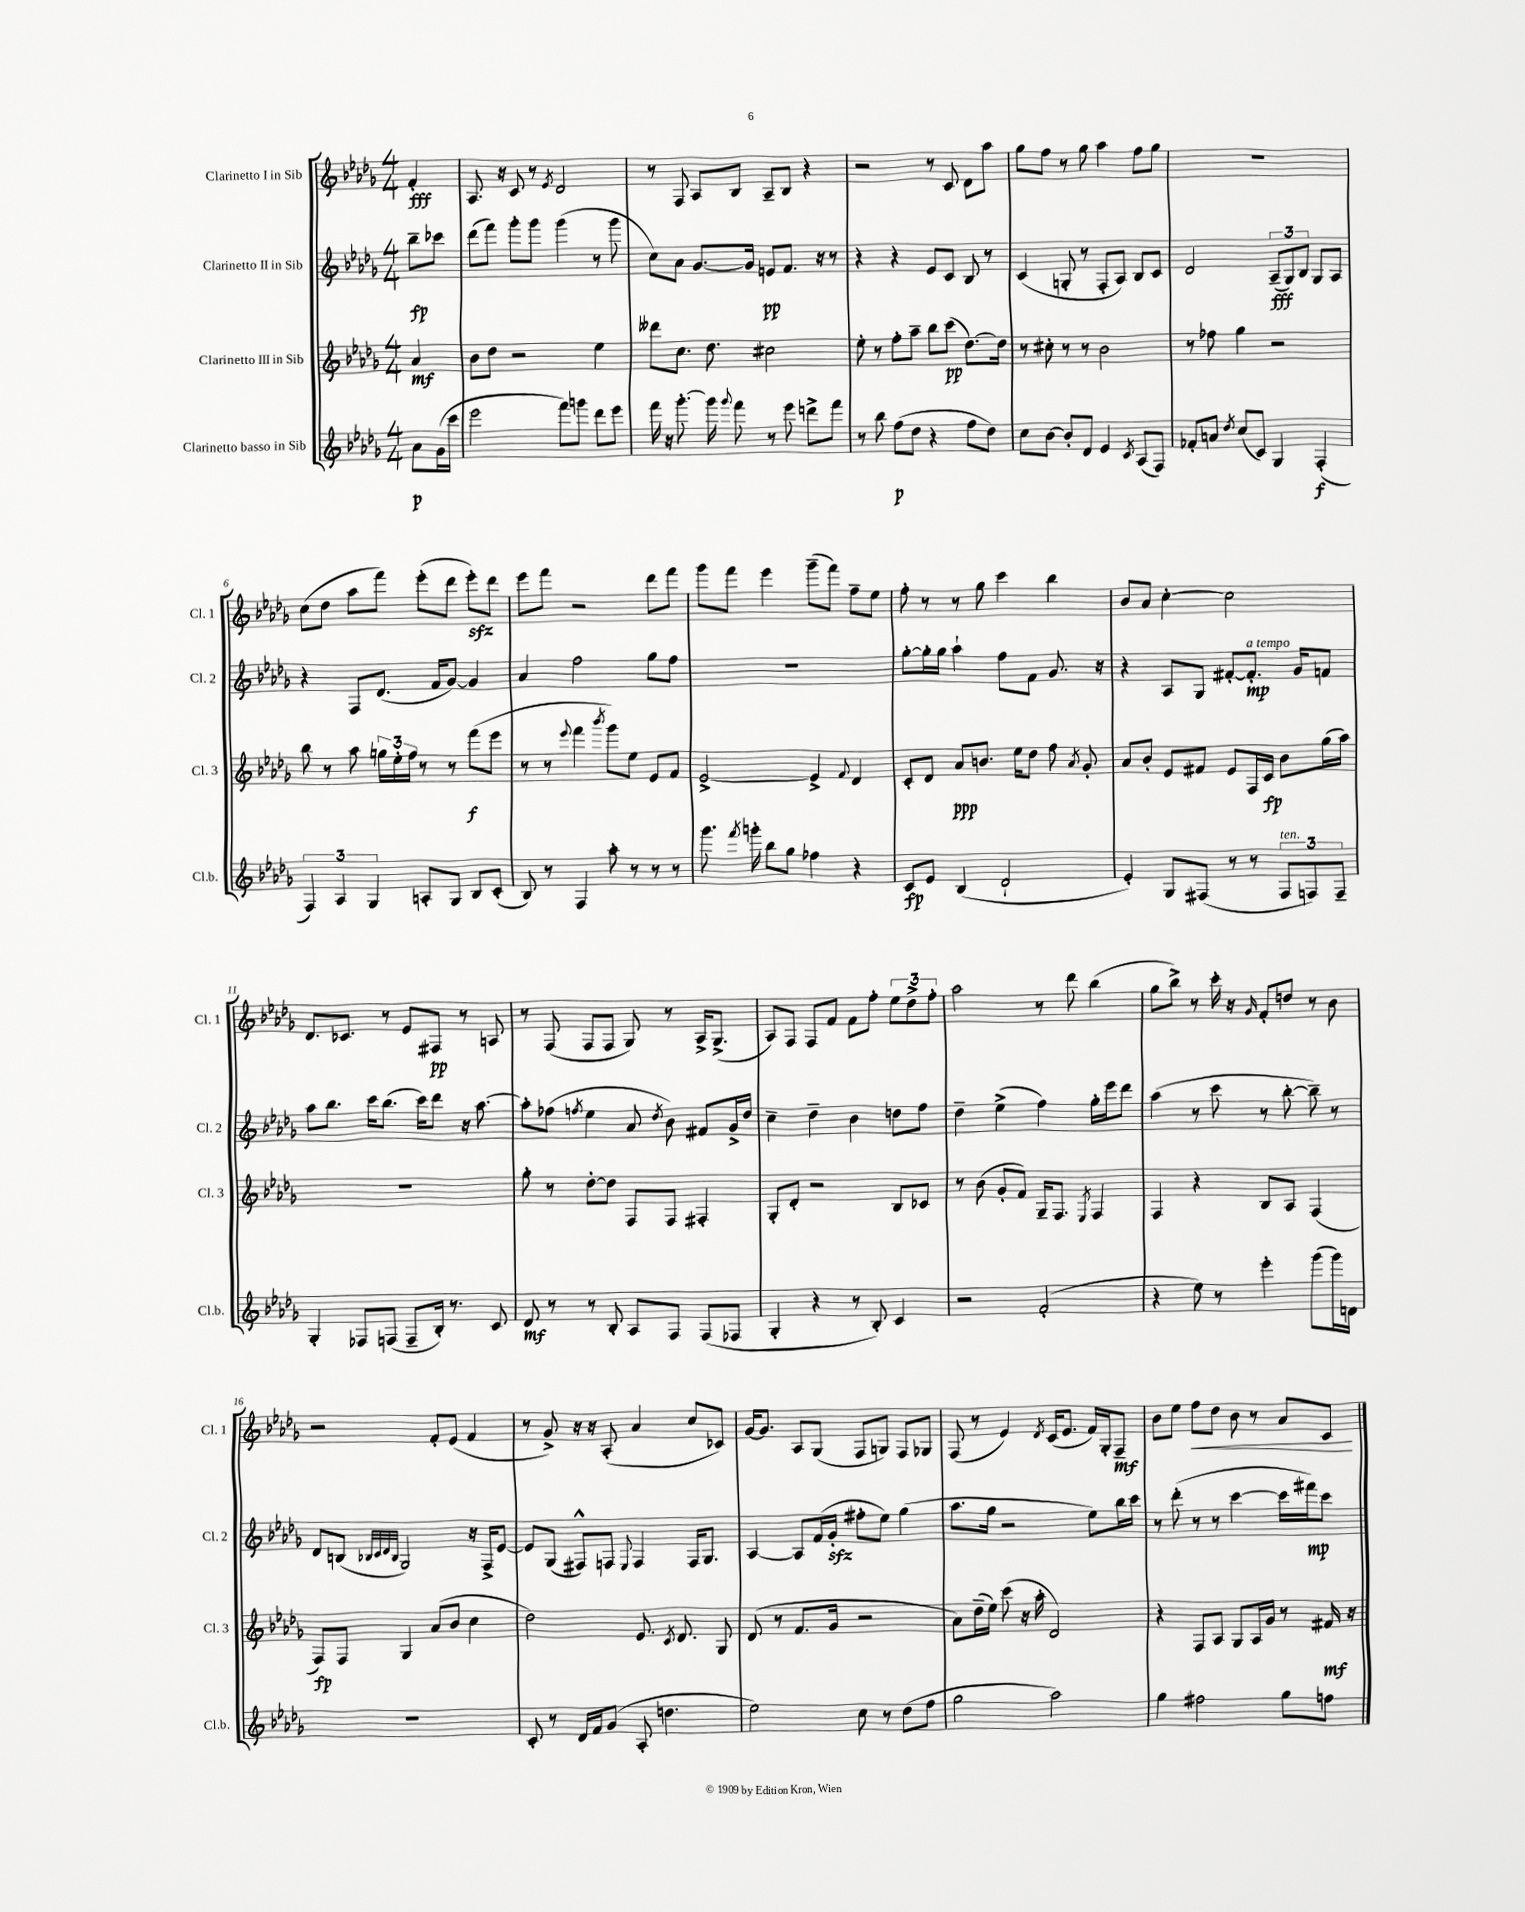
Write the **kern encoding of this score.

**kern	**kern	**kern	**kern
*staff4	*staff3	*staff2	*staff1
*clefG2	*clefG2	*clefG2	*clefG2
*k[b-e-a-d-g-]	*k[b-e-a-d-g-]	*k[b-e-a-d-g-]	*k[b-e-a-d-g-]
*M4/4	*M4/4	*M4/4	*M4/4
8a-	4a-	8bb-~	4f'
(16g-	.	8ccc-	.
16ccc	.	.	.
=	=	=	=
2eee-	8b-	(8ddd-	8.A-
.	8dd-	8fff)	.
.	.	.	16r
.	2r	8ggg-'	8c
.	.	8ggg-	8r
.	.	.	8qe-
8fff)	.	(4ggg-	2d-
8ggg	.	.	.
8ddd-	4ee-	8r	.
8eee-	.	8ggg-	.
=	=	=	=
16fff	8ddd--	8cc)	8r
16r	.	.	.
[8.ggg-'	8.cc	8a-	8F
.	.	[8.g-	8A-
16ggg-]	8.dd-	.	.
8qqggg-	.	.	.
8fff	.	.	8B-
.	.	16g-]	.
8r	2cc#	8e	8A-~
8eee-	.	8.f	8B-
8ddd^	.	.	4r
.	.	16r	.
8fff	.	8r	.
=	=	=	=
8r	8ee-'	4r	2r
8bb-	8r	.	.
(8ff	8ff'	4r	.
8dd-	8aa-~	.	.
4r	8bb-	8e-	8r
.	(8ccc	8c	8c
8ff	[8.dd-)	8B-	8d-
8dd-)	.	8r	8aa-
.	16dd-]	.	.
=	=	=	=
8cc	8r	(4c	8gg-
[8b-	8cc#'	.	8ff
8b-']	8r	8G'	8r
8d-	8r	8r	8gg-
4e-	2b-	8F'	4aa-
.	.	8A-)	.
8qc	.	.	.
(8A-	.	8B-	8ff
8F)	.	8c	8gg-
=	=	=	=
8f-'	8r	2d-	1r
8a	8ff-	.	.
8qdd-	.	.	.
(8cc	4gg-	.	.
8c)	.	.	.
4G-	2r	(12A-~	.
.	.	12G-)	.
.	.	12B-	.
(4F'	.	8G-	.
.	.	8A-	.
=	=	=	=
6F)	8bb-	4r	(8cc
.	8r	.	8dd-
6A-	.	.	.
.	8aa-	8F	8aa-
6G-	.	.	.
.	24gg	(8.d-	8fff)
.	24ee-'	.	.
.	24ff	.	.
8A'	8r	.	(8eee-'
.	.	16f	.
8G-	8r	[8g-)	8ddd-
8B-	(8fff	4g-]	8eee-')
(8c'	8eee-	.	8ddd-
=	=	=	=
8B-)	8r	4a-	8eee-
8r	8r	.	8fff
.	8qqeee-	.	.
4F	4fff	2ff	2r
.	8qbbb-	.	.
8aa-'	8ggg-)	.	.
8r	8ee-	.	.
8r	8e-	8gg-	8ddd-
8r	8f	8ff	8fff
=	=	=	=
8.ggg-	[2e-^	1r	8ggg-
.	.	.	8fff
8qfff	.	.	.
16ggg'	.	.	.
8bb-	.	.	4eee-
8gg-	.	.	.
4ff-	4e-^]	.	(8ggg-~
.	.	.	8fff)
.	8qqf	.	.
4r	4d-	.	8ff~
.	.	.	8ee-
=	=	=	=
8c	8c'	[8gg-'	8ff'
8e-	8d-	16gg-']	8r
.	.	16gg-	.
(4B-	8a-	4aa-`	8r
.	8.b	.	8gg-
2d-`	.	8ff	4ccc
.	16ee-	.	.
.	8dd-	8f	.
.	8ff	8.g-	4bb-
.	8qa-	.	.
.	8g-'	.	.
.	.	16r	.
=	=	=	=
4e-')	8a-	4r	8b-
.	8b-'	.	8a-
8G-	8e-	8A-	[4cc'
(8F#	8f#	8G-	.
8r	8e-	[8f#'	2cc]
8r	16F	8.f#']	.
.	16c	.	.
12F#	8b-	.	.
.	.	16g-	.
12F)	.	.	.
.	(16gg-	8f	.
12F~	.	.	.
.	16aa-)	.	.
=	=	=	=
4G-'	1r	8aa-	8.d-
.	.	8.bb-	.
.	.	.	8.c-
8F-	.	.	.
.	.	16ccc	.
(8F	.	(8.bb-	8r
8F~	.	.	8e-
.	.	16ccc)	.
16B-')	.	8ddd-	8F#
8.r	.	.	.
.	.	16r	8r
.	.	[8.aa-	.
8c	.	.	8A
=	=	=	=
8d-	8gg-'	8aa-']	8r
8r	8r	(8ff-	(8F
.	.	8qff	.
8r	[8dd-'	4ee-	8F
8B-'	8dd-]	.	8F
8A-	8F	8a-	8G-)
.	.	8qdd-	.
8F	8F	8b-)	8r
(8F	4F#'	8f#	16A-^
.	.	.	(8.G-^
8F-	.	16g-^	.
.	.	16dd-	.
=	=	=	=
4G-'	8G-'	4cc~	8A-)
.	8d-'	.	8F
4r	2r	4dd-~	8F
.	.	.	8f
8r	.	4b-	8f
8B-')	.	.	8ff'
4c	8B-	8dd	12ee-
.	.	.	12dd-^
.	8c-	8ff	.
.	.	.	12ff'
=	=	=	=
2r	8r	4dd-~	2aa-
.	(8b-	.	.
.	8g-'	(4ee-^	.
.	8f)	.	.
(2f'	16G-~	4ff)	8r
.	8.F	.	.
.	.	.	8ddd-
.	8qE-	.	.
.	4F	16gg-'	(4bb-
.	.	16eee-	.
.	.	8ddd-	.
=	=	=	=
4r	4F	(4aa-	8gg-
.	.	.	8bb-^)
8ee-)	4r	8r	8r
8r	.	8ccc	16ccc'
.	.	.	16r
.	.	.	16qqg-
4eee-'	8B-	8r	8f'
.	8A-	[8bb-'	8dd
(8ggg-	(4F	8bb-~])	8r
16ggg-)	.	8r	8b-
16d	.	.	.
=	=	=	=
1r	8F)	8d-	2r
.	8F	(8B	.
.	.	32qqB-	.
.	.	32qqc	.
.	.	32qqd-	.
.	.	32qqB-	.
.	4G-	2G-)	.
.	(8a-	.	8f'
.	8b-	.	(8e-
.	4cc	16r	4f
.	.	16F^	.
.	.	[8e-	.
=	=	=	=
8c'	2dd-)	8e-]	8r
8r	.	(8G-	8g-^)
16d-	.	8F#^^)	16r
16f	.	.	16r
(8g-	.	8F	(8A-'
.	.	8qqE-	.
8A-'	8.e-	4F	4a-
4.dd	.	.	.
.	8qc	.	.
.	8.d-	.	.
.	.	16F	8cc
.	.	8.G-	.
.	8G-	.	8c-)
=	=	=	=
2ee-)	(8d-	[4A-	[16g-
.	.	.	8.g-]
.	8r	.	.
.	8.f	8A-]	8A-
.	.	(16f	(8G-
.	16g-	16g-'	.
8cc	2r	8ff#'	8F
8r	.	8ee-)	8G)
(8dd-	.	(4gg-	8F
8ff	.	.	8G-
=	=	=	=
2gg-	8a-)	8.aa-	(8F
.	(16dd-~	.	8r
.	16ee-)	16gg-	.
.	(8ccc	2r	4e-)
.	16r	.	.
.	16aa-'	.	.
.	.	.	8qd-
2aa-)	2d-)	.	(16c
.	.	.	8.e-
.	.	8ee-)	16f)
.	.	.	16G-'
.	.	16bb-	8F~
.	.	16ccc	.
=	=	=	=
4gg-	4r	8r	8b-
.	.	(8ddd-'	8ee-
2ff#	8F	8r	8ff
.	8A-	8r	8dd-
.	8G-	[4ccc	8b-
.	16A-	.	8r
.	16g-	.	.
8gg-	8r	16ccc]	8a-
.	.	16fff#)	.
8ff	16f#	8ccc	8c
.	16r	.	.
==	==	==	==
*-	*-	*-	*-
